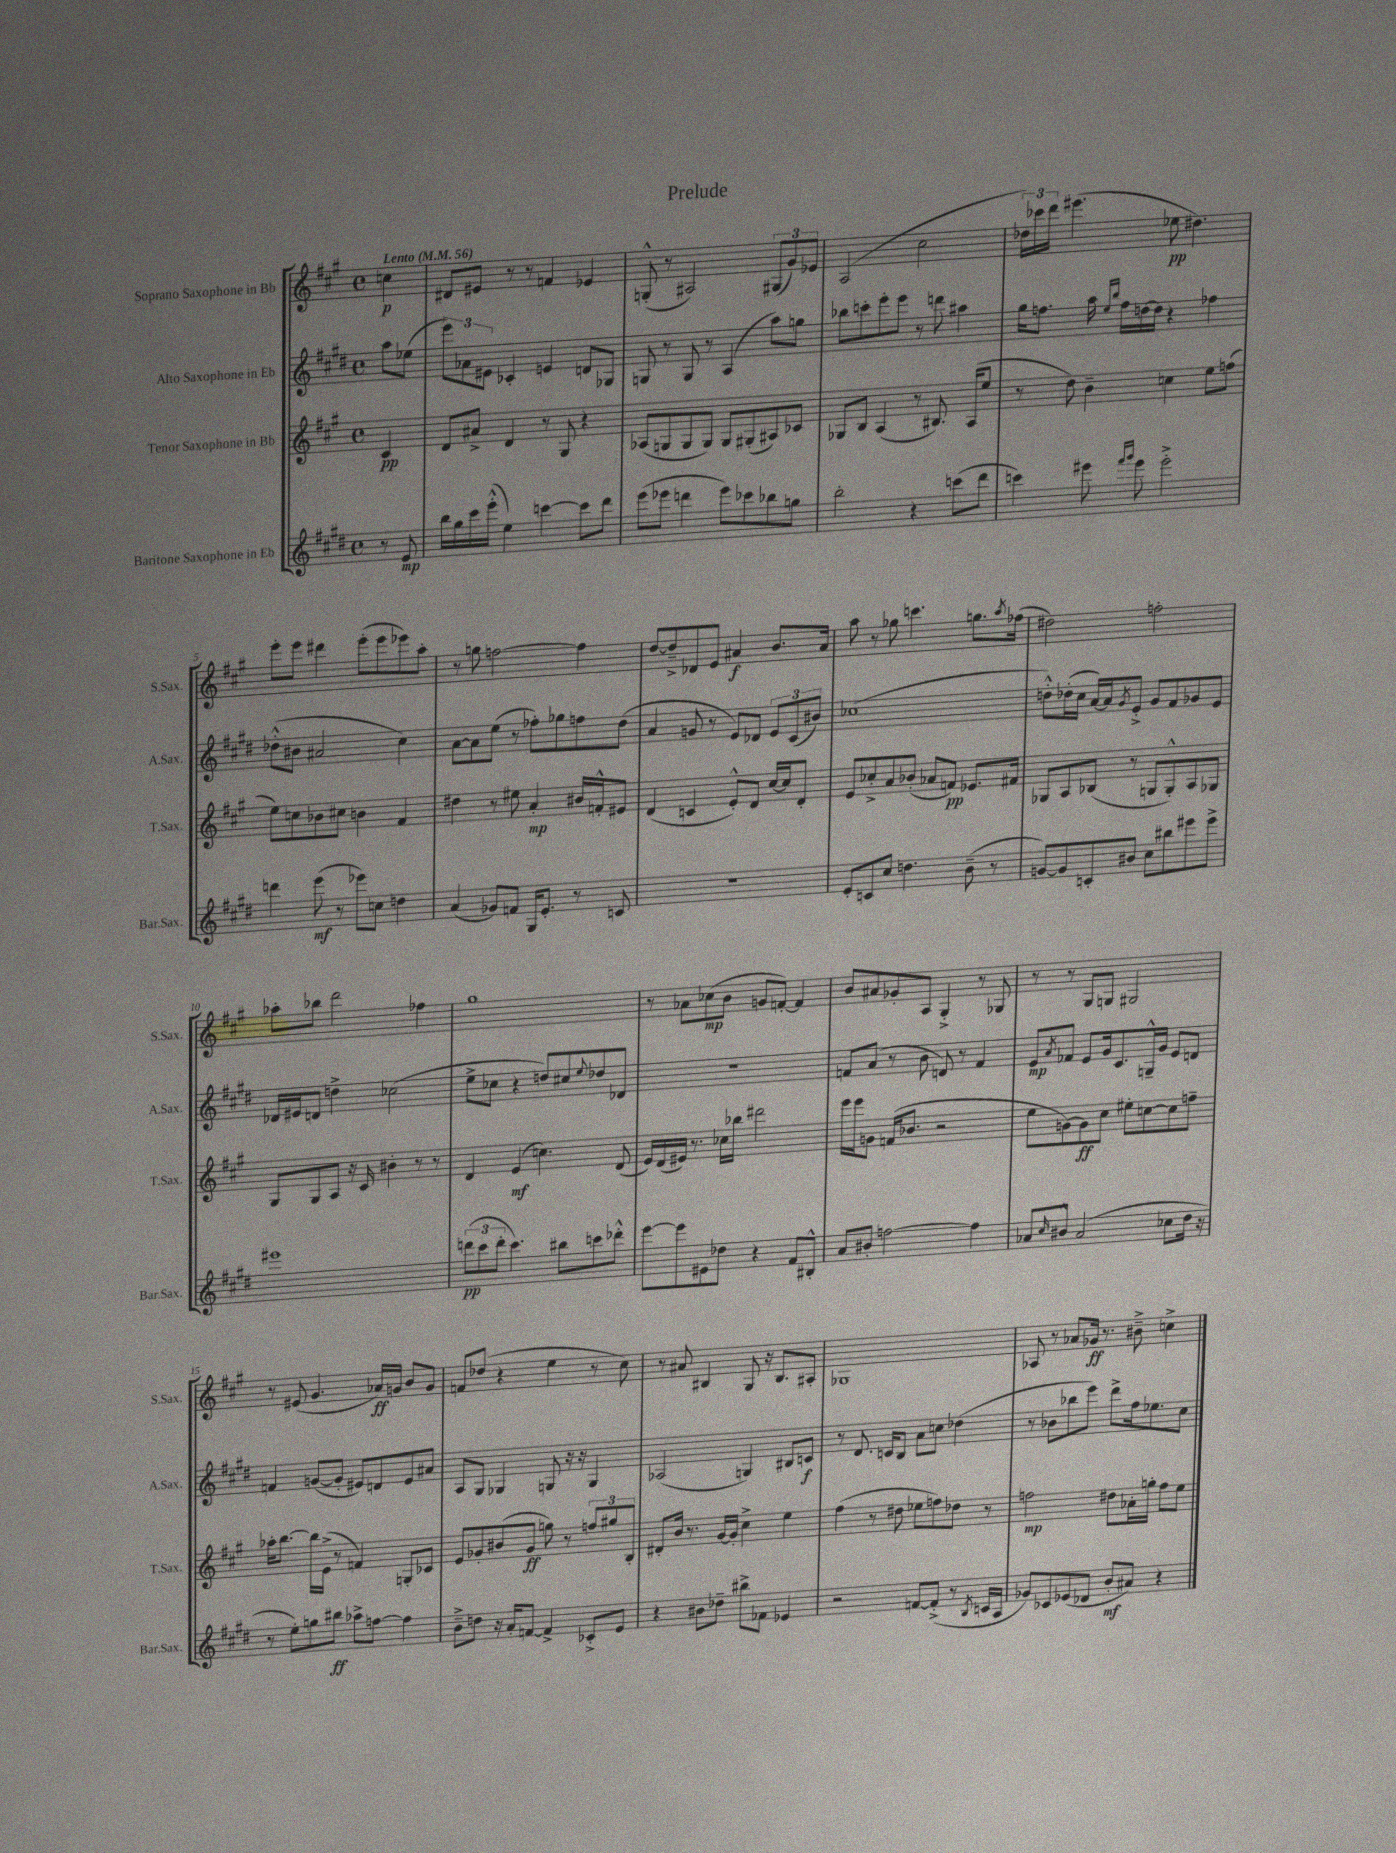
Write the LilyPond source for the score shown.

\header { title = "Prelude" }
<<
\new StaffGroup <<
\new Staff = "s0" \with { instrumentName = "Soprano Saxophone in Bb" shortInstrumentName = "S.Sax." } {
    \clef treble \key a \major \defaultTimeSignature \time 4/4 \partial 4 \tempo "Lento" 4 = 56
    c''4\p |
    dis'8 eis'8 r8 r8 f'4 ees'4 |
    g8-.-^( r8 ais2) \tuplet 3/2 { gis8( gis'8) ees'8 } |
    a2( cis''2 |
    \tuplet 3/2 { des''16) ces'''16 d'''16 } eis'''4.( ees''8\pp dis''4.) |
    e'''8-. e'''8 dis'''4 e'''8-.( e'''8 ees'''8) a''8-. |
    r8 g''8 f''2~ f''4 |
    d''8~ d''8---> des'8 e'8 ais'4\f b'8. ais'16 |
    a''8 r8 ges''8 c'''4. g''8. \acciaccatura { a''8 } fes''16( |
    dis''2) f''2-. |
    aes''8-. bes''8 d'''2 fes''4 |
    gis''1 |
    r8 aes'8 ces''8\mp( b'8 g'8 f'8~-.) f'4 |
    b'8 ais'8 ges'8-. a8 gis4-.-> r8 ges8 |
    r8 r8 gis8 g8 gis2 |
    r8 eis'8( gis'4. aes'16\ff) g'16 b'8 g'8 |
    f'8 des''8( r4 e''4 r8 cis''8) |
    r8 ais'8 bis4 gis8 r16 bis8. ais8-. |
    ges1 |
    aes8 r8 aes'8 ges'16\ff r8. bis'8---> c''4-> \bar "|." |
}
\new Staff = "s1" \with { instrumentName = "Alto Saxophone in Eb" shortInstrumentName = "A.Sax." } {
    \clef treble \key e \major \defaultTimeSignature \time 4/4 \partial 4
    a''8 ees''8( |
    \tuplet 3/2 { e'''8) aes'8 eis'8 } ces'4-. e'4 d'8 ges8 |
    g8 r8 g8 r8 a4( a''8) g''8 |
    bes''8 c'''8-. e'''8-. e'''8 r8 d'''8 ais''4 |
    gis''16 f''8. a''16 \grace { e''16 b''16 } f''16 d''16~ d''16 r4 fes''4 |
    des''8-.-^( bis'8 ais'2 cis''4) |
    a'8~ a'8 e''8( r8 fes''8-.) ges''8 f''8 dis''8( |
    a'4 g'8 r8 e'8) des'8 \tuplet 3/2 { e'8 cis'8( bis'8) } |
    ces''1( |
    d''8-.-^) des''16-.( cis''16 a'16~) a'16 \acciaccatura { gis'8 } e'8-.-> gis'8 fis'8 ges'8 e'8 |
    des'16 eis'16 d'8 d''4-> ces''2( |
    e''8-> ces''8 r4 d''8) cis''8 \appoggiatura { e''8 } des''8 des'8 |
    r1 |
    f'8 a'8( r8 b'8 d'8) r8 f'4 |
    e'8\mp \acciaccatura { a'8 } fes'8 e'8 gis'16 cis'8. g16---^ gis'16 e'8 d'8 |
    f'4 g'8~( g'8-. eis'8) d'8 eis'8 ais'8 |
    a8 gis8 ges4 g8 r16 r16 g4 |
    aes2( g4) bis8 c'8\f |
    r8 dis'8. c'16 b8 a'8 c''8 des''4( |
    r8 bes'8 bes''8 e'''8) dis'''8-> fis''16 ees''8. cis''8 \bar "|." |
}
\new Staff = "s2" \with { instrumentName = "Tenor Saxophone in Bb" shortInstrumentName = "T.Sax." } {
    \clef treble \key a \major \defaultTimeSignature \time 4/4 \partial 4
    cis'4\pp |
    d'8 ais'8-> d'4 r8 gis8 r4 |
    aes8( g8 g8 g8) g8 gis8-.( ais8) ces'8 |
    ges8 b8 a4( r8 bis8.) a16( e''8 |
    r8 d''8) b'4-- c''4 e''8 f''8( |
    e''8) c''8 bes'8 cis''8 b'4 fis'4 |
    dis''4 r8 eis''8 a'4-.\mp bis'16 f'16-.-^ eis'8 |
    d'4( c'4 e'8-.-^) d'8 cis''16~ cis''16 d'8-. |
    e'8 ces''8-.-> a'8 bes'8-.( aes'8 f'8\pp) ees'8. fis'16 |
    ges8 a8 bes8( r8 g8 g8-.-^) a8 ges8 |
    gis8 gis8 a8 r16 cis'16 bis'4-. r8 r8 |
    d'4 e'4\mf( c''4.) d'8( |
    e'16) d'16( eis'16) r8. ces''16 bes''16 dis'''2 |
    e'''16 e'''16 g'8 f'16( bes'8. r2 |
    e''8 g'8~) g'8\ff cis''8 eis''8-. c''8~ c''8 f''8-- |
    aes''16-. b''8.~ b''16 e'16->( r8 f'4) g8-. ces'8 |
    e'8 ges'8-. bis'8( ges'8\ff g''8) r8 \tuplet 3/2 { f''8 gis''8 b8-. } |
    dis'8-. b'16 r8. gis'16~ gis'16-. cis''4-> e''4 |
    fis''4( r8 dis''8 ees''8 f''8) des''8 r8 |
    f''2\mp dis''8 aes'16-. g''16-. f''8 e''8 \bar "|." |
}
\new Staff = "s3" \with { instrumentName = "Baritone Saxophone in Eb" shortInstrumentName = "Bar.Sax." } {
    \clef treble \key e \major \defaultTimeSignature \time 4/4 \partial 4
    r8 e'8\mp |
    b''16 gis''16 cis'''16 e'''16-.-^( e''4) c'''4~ c'''8 dis'''8 |
    e'''8( ees'''8 d'''4 ees'''8) ces'''8 bes''8 g''8 |
    b''2-. r4 c'''8( dis'''8 |
    c'''4) eis'''8 \grace { fis'''16 gis'''16 } eis'''8 eis'''2-.-> |
    d'''4 e'''8\mf( r8 ees'''8) c''8 d''4 |
    a'4( ges'8) f'8 gis16 e'8.-. r8 c'8 |
    R1 |
    e'8-. c'8 cis''8 d''4. b'8--( r8 |
    g'8~) g'8 c'8-. bis'8 cis''8 bis''8 eis'''8 eis'''8-> |
    eis'''1 |
    \tuplet 3/2 { d'''8\pp( cis'''8 d'''8-. } cis'''4.) bis''8 c'''8 des'''8-.-^ |
    e'''8~ e'''8 eis'8 des''8 r4 fis'8 bis8-.-^ |
    a'8 bis'8-. f''2~ f''4 |
    aes'8 \grace { cis''16 } bis'8-^ aes'2( ces''8 dis''16 r16 |
    r8 e''8-.) g''8 bis''8\ff aes''8-> f''8~ f''4 |
    b'8---> d''8 r16 a'16-. f'8~ f'4-> ces'8-.-> e'8 |
    r4 bis'8 des''8-- bis''8-> fes'8 ees'4 |
    r2 f'8~ f'8-.->( r8 \acciaccatura { b8 } c'16 a16 |
    ges'8) ces'8 ees'8( des'8 b'8-.\mf ais'8) r4 \bar "|." |
}
>>
>>
